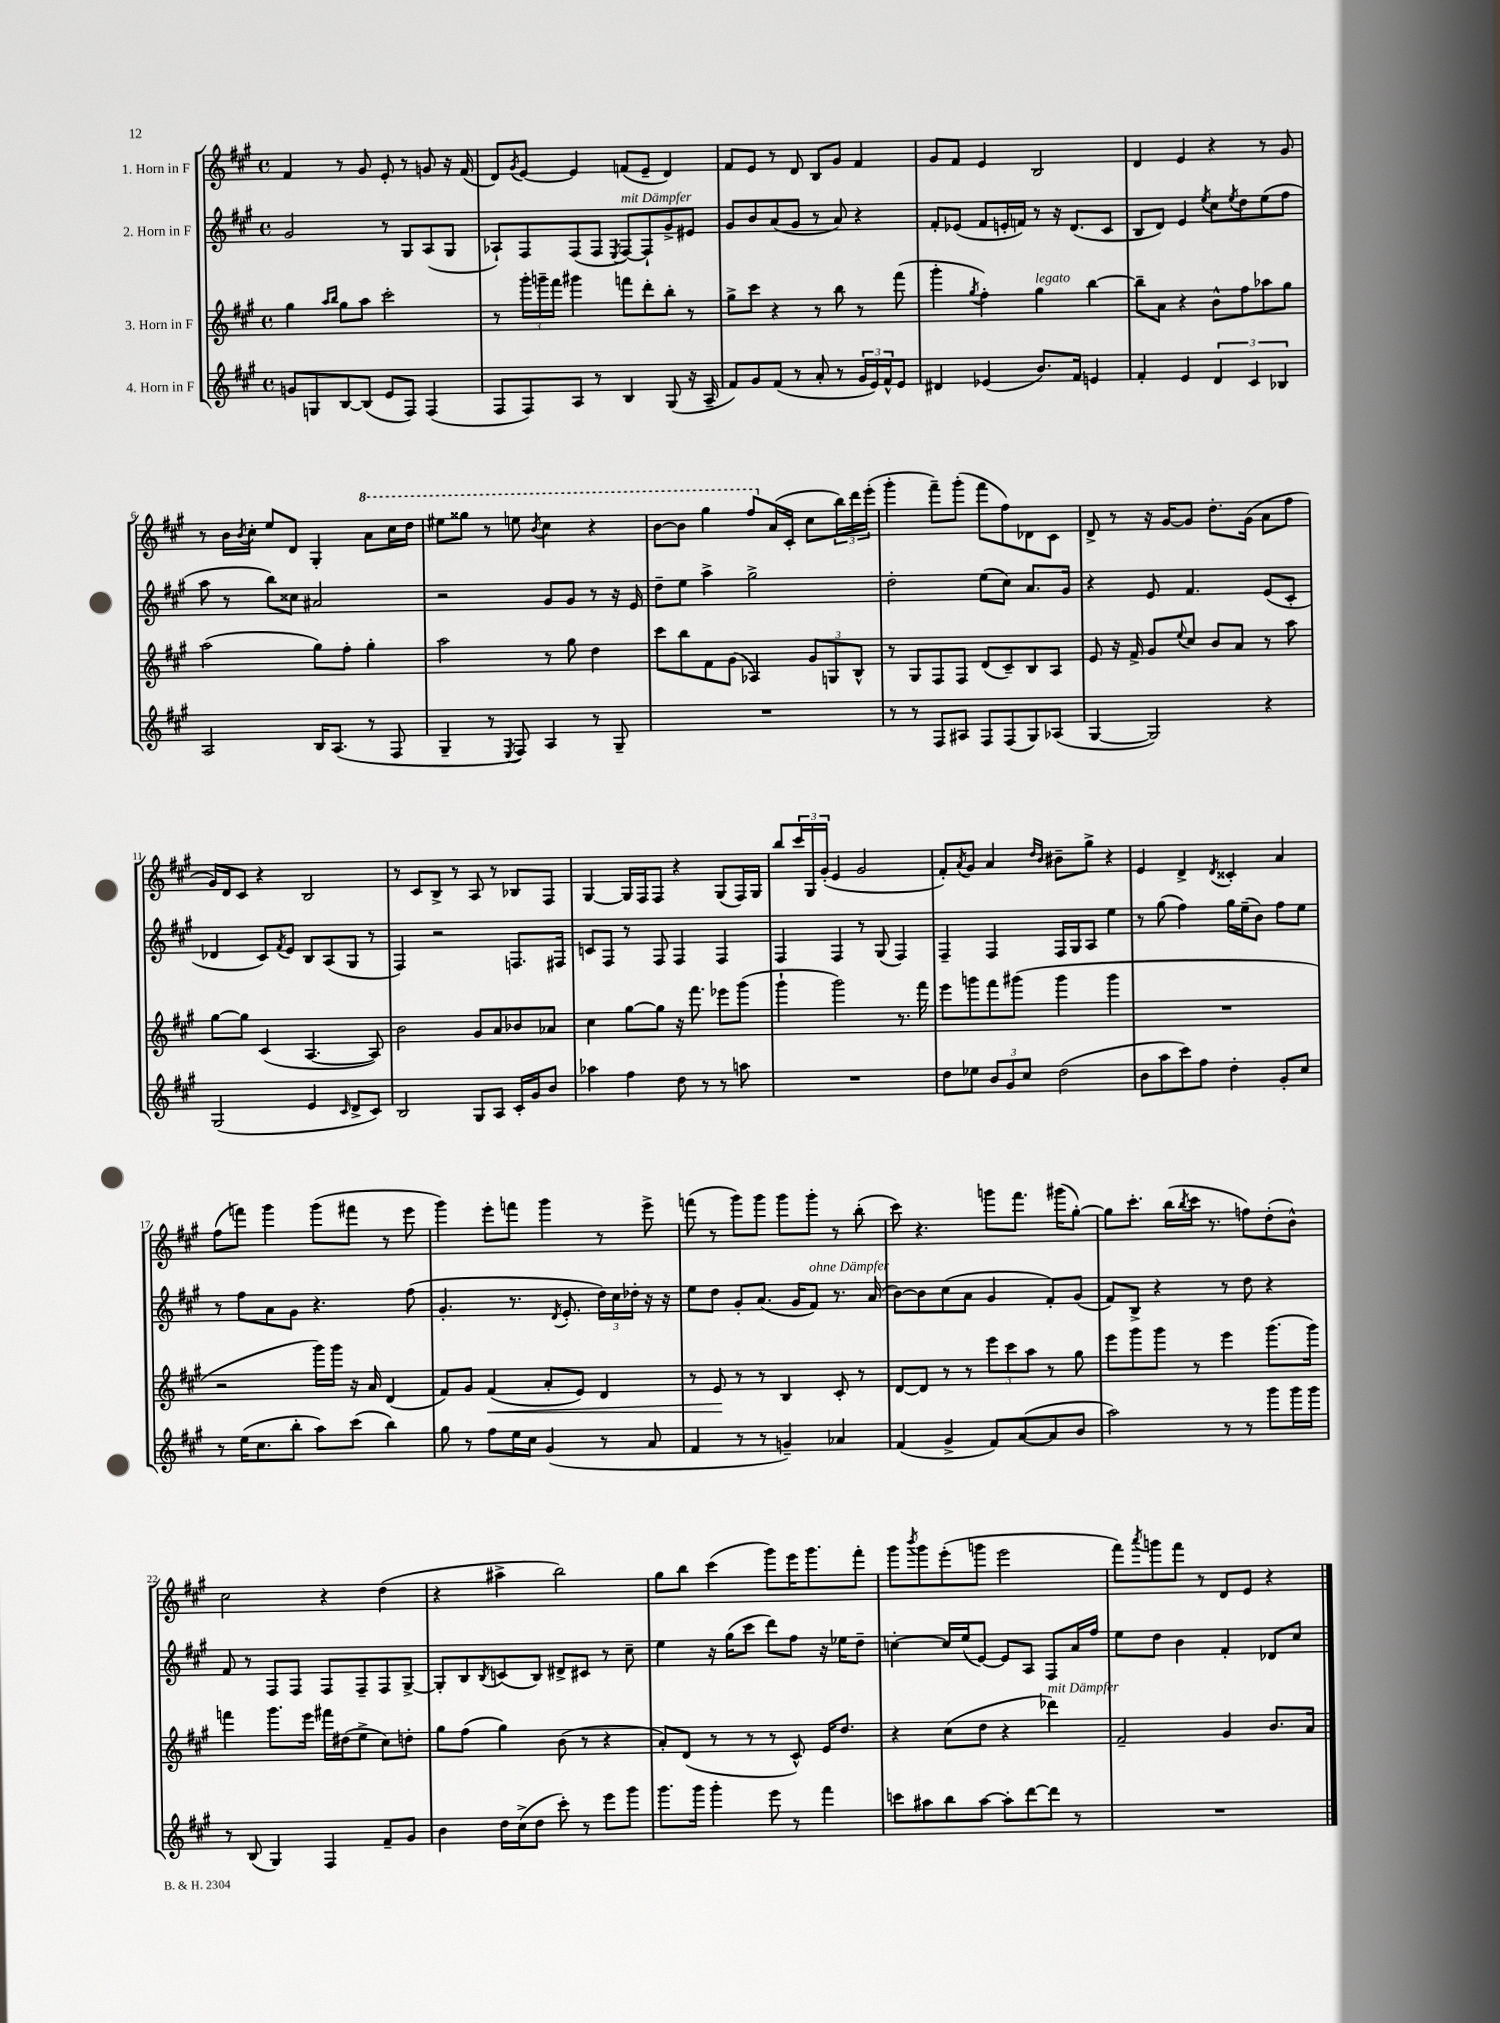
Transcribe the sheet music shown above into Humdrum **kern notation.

**kern	**kern	**kern	**kern
*staff4	*staff3	*staff2	*staff1
*clefG2	*clefG2	*clefG2	*clefG2
*k[f#c#g#]	*k[f#c#g#]	*k[f#c#g#]	*k[f#c#g#]
*M4/4	*M4/4	*M4/4	*M4/4
*met(c)	*met(c)	*met(c)	*met(c)
8g	4gg#	2g#	4f#
8G	.	.	.
.	16qqaa	.	.
.	16qqbb	.	.
[8B	8gg#	.	8r
(8B]	8aa	.	8g#
8e	2ccc#'	8r	8e'
8F#)	.	8G#	8r
(4F#	.	(8A	8g
.	.	8G#	16r
.	.	.	(16f#
=	=	=	=
8F#	8r	8A-`)	8d)
.	.	.	8qg#
8F#)	24ggg#'	8F#	[8e
.	24ggg~	.	.
.	24fff#	.	.
8A	4ggg#	(8F#	4e]
8r	.	8F#	.
.	.	8qE	.
4B	8fff	[8F#)	(8f
.	8ddd'	8F#`]	8e~
(8G#	8bb'	8g#^	4d)
16r	8r	8e#	.
16A~	.	.	.
=	=	=	=
8f#)	8gg#^	8g#	8f#
8g#	8ccc#	8b	8e
(8f#	4r	(8a	8r
8r	.	8g#	8d
8a'	8r	8r	8B
8r	8bb	8a)	8g#
24g#	8r	4r	4f#
24e)	.	.	.
24f#^^	.	.	.
8e	(8fff#	.	.
=	=	=	=
4d#	4ggg#'	8f#'	8g#
.	.	(8e-	8f#
.	8qgg#	.	.
(4e-	4ff#')	8f#	4e
.	.	16e'	.
.	.	16f)	.
8.b)	4gg#	8r	2B
.	.	16r	.
16f#	.	(8.d	.
4e	[4bb	.	.
.	.	8c#	.
=	=	=	=
4f#'	8bb~]	8B	4d
.	8a	8d)	.
4e	4r	4e	4e
.	.	8qee	.
6d	8b^^	8cc#	4r
.	.	8qee	.
.	8ff#	8dd	.
6c#	.	.	.
.	8aa-	(8ee	8r
6B-	.	.	.
.	8gg#	8ff#	8g#
=	=	=	=
2A	(2aa	8aa	8r
.	.	8r	16b
.	.	.	8qb
.	.	.	16cc#'
.	.	8bb)	8ee
.	.	8cc##	8d
16B	8gg#)	2a#	4G#'
(8.A	.	.	.
.	8ff#'	.	.
8r	4gg#'	.	8aa
8F#	.	.	16ccc#
.	.	.	16ddd
=	=	=	=
4G#~	2aa	2r	8eee#
.	.	.	8ggg##
8r	.	.	8r
8qE	.	.	.
8F#)	.	.	8eee
.	.	.	8qbb
4A	8r	8g#	4ccc#
.	8gg#	8g#	.
8r	4dd	8r	4r
8G#~	.	16r	.
.	.	16e	.
=	=	=	=
1r	8ccc#	8dd~	[8bb
.	8bb	8ee	8bb]
.	8f#	4aa^	4ggg#
.	(8g#	.	.
.	4A-)	2gg#^	8fff#
.	.	.	(16a
.	.	.	16c#'
.	12g#	.	8cc#
.	12G	.	.
.	.	.	24bb)
.	12B^^	.	24ddd
.	.	.	(24eee'
=	=	=	=
8r	8r	2dd'	4ggg#'
8r	8G#	.	.
8F#	8F#	.	8fff#~)
8A#	8F#	.	(8ggg#'
8F#	(8d	(8ee	8fff#
(8F#	8c#~)	8cc#)	8ff#)
8G#)	8B	8.a	8d-
(8A-	8A	.	8c#
.	.	16g#	.
=	=	=	=
[4G#	8e	4r	8d^
.	16r	.	8r
.	16f#^	.	.
2G#])	8g#	8e	16r
.	.	.	[16g#
.	8qqee	.	.
.	8cc#	4.f#	8g#]
.	8b	.	8.dd'
.	8a	.	.
.	.	.	(16g#
4r	8r	(8e	8a
.	8aa	8c#'	8ff#
=	=	=	=
(2G#	[8gg#	4d-	16g#)
.	.	.	16d
.	8gg#]	.	8c#
.	(4c#	8c#)	4r
.	.	8qf#	.
.	.	8e	.
4e	[4.A	8B	2B
.	.	(8A	.
16qqc#	.	.	.
8d^	.	8G#	.
8c#)	8A])	8r	.
=	=	=	=
2B	2b	4F#)	8r
.	.	.	8c#
.	.	2r	8B^
.	.	.	8r
8G#	8g#	.	8A
8A	8a	.	8r
16c#'	8b-	8.F	8B-
16g#	.	.	.
8b	8a-	.	8F#
.	.	16F#	.
=	=	=	=
4aa-	4cc#	8c	[4G#
.	.	8F#	.
4ff#	[8gg#	8r	16G#]
.	.	.	16F#
.	8gg#]	8F#	8F#
8dd	16r	4F#	4r
.	8.fff#	.	.
8r	.	.	.
8r	8eee-	4F#	(8G#
8aa	(8ggg#	.	16F#)
.	.	.	16G#
=	=	=	=
1r	4ggg#`	4F#	8bb
.	.	.	24ccc#
.	.	.	24G#
.	.	.	(24g#'
.	2ggg#)	4F#	4e
.	.	8r	2g#
.	.	(8G#	.
.	8.r	4F#)	.
.	16fff#	.	.
=	=	=	=
8dd	8eee	4F#~	8f#')
.	.	.	8qa
8ee-	8ggg	.	8g#
12b	8fff#	4F#	4a
12g#	.	.	.
.	(8ggg#	.	.
12cc#	.	.	.
.	.	.	16qqdd
.	.	.	16qqb
(2dd	4ggg#	16F#	8b#~
.	.	16G#	.
.	.	8A	8gg#^
.	4ggg#	4ee	4r
=	=	=	=
8b	1r	8r	4e
8aa	.	(8gg#	.
8ccc#)	.	4ff#)	4d^
8ff#	.	.	.
.	.	.	8qd
4dd'	.	16gg#	4c##'
.	.	(16ee~	.
.	.	8b)	.
8g#'	.	8ff#	4a
8cc#	.	8ee	.
=	=	=	=
8r	2r	8r	(8ff#
(16ee	.	8ff#	8fff)
8.cc#	.	.	.
.	.	8a	4ggg#
8bb'	.	8g#	.
8aa)	16ggg#)	4.r	(8ggg#
.	16ggg#	.	.
(8ccc#	16r	.	8fff#
.	16a	.	.
4bb)	(4d	.	8r
.	.	(8ff#	8eee
=	=	=	=
8gg#	8f#)	4.g#'	4ggg#)
8r	8g#	.	.
8ff#	(4f#	.	8eee'
16ee	.	8.r	8fff
16cc#	.	.	.
(4g#	8a'	.	4ggg#
.	.	8qd	.
.	.	8.e'	.
.	8e)	.	.
8r	4d	24dd)	8r
.	.	24cc#	.
.	.	24dd-'	.
8a	.	16r	8eee^
.	.	16r	.
=	=	=	=
4f#	8r	8ee	(8fff
.	8e	8dd	8r
8r	8r	8g#'	8ggg#)
8r	8r	(8.a	8ggg#
4g~)	4B	.	8ggg#
.	.	16g#	.
.	.	8f#)	8ggg#'
4a-	8c#'	8.r	8r
.	8r	.	(8bb'
.	.	(16a	.
=	=	=	=
(4f#	[8d	[8b)	8ccc#)
.	8d]	8b]	4.r
4g#^	8r	(8cc#	.
.	8r	8a	.
8f#)	12eee	4g#	8ggg
.	12ccc#	.	.
([8a	.	.	8.fff#
.	12aa	.	.
8a]	8r	8f#')	.
.	.	.	(16ggg#
8b	8gg#	(8g#	[8gg#')
=	=	=	=
2aa)	8eee	8f#)	8gg#]
.	8ggg#	8B^	8.ccc#'
.	8ggg#	4r	.
.	.	.	(16bb
.	.	.	8qbb
.	8r	.	16ccc#
.	.	.	8.r
8r	4eee	8r	.
8r	.	8dd	8ff)
8ggg#	(8.ggg#	4r	(8dd'
16ggg#	.	.	8b^^)
16ggg#	16ggg#)	.	.
=	=	=	=
8r	4fff	8f#	2cc#
(8B	.	8r	.
4G#)	8.ggg#	8F#	.
.	.	8F#	.
.	16eee	.	.
4F#	16fff#	8F#	4r
.	(16dd#	.	.
.	8ee^	8F#~	.
8f#~	8cc#)	8F#	(4dd
8g#	8dd'	[8G#^	.
=	=	=	=
4b	8gg#	8G#']	4r
.	(8ff#	8B	.
.	.	8qB	.
16dd	4gg#)	(8c	4aa#^
(16cc#^	.	.	.
8dd	.	8B)	.
8ccc#')	(8b	8d#^	2bb)
8r	8r	8c#	.
8eee	4r	8r	.
8ggg#	.	8cc#~	.
=	=	=	=
8.ggg#	8a')	4ee	8gg#
.	(8d	.	8bb
16ggg#	.	.	.
4ggg#'	8r	16r	(4ccc#
.	.	(16gg#	.
.	8r	8ccc#	.
8eee	8r	8ddd)	8ggg#)
8r	8c#^^)	8ff#	16eee
.	.	.	8.ggg#
4fff#	16e	16r	.
.	8.dd	16ee-	.
.	.	8dd~	8fff#'
=	=	=	=
8ccc	4r	[4cc'	8ggg#
.	.	.	8qbbb
8aa#	.	.	8ggg#
8bb	(8cc#	16cc]	(8eee'
.	.	(16ee	.
[8aa#	8dd	[8e)	8ggg
8aa#']	4r	8e]	2eee
[8ddd	.	8A	.
8ddd]	4ddd-)	8F#	.
8r	.	16a	.
.	.	16ff#	.
=	=	=	=
1r	2f#~	8ee	8fff#)
.	.	.	8qaaa
.	.	8dd	8ggg
.	.	4b	8fff#
.	.	.	8r
.	4g#	4f#'	8d
.	.	.	8e
.	8.b	8d-	4r
.	.	8cc#	.
.	16a	.	.
==	==	==	==
*-	*-	*-	*-
